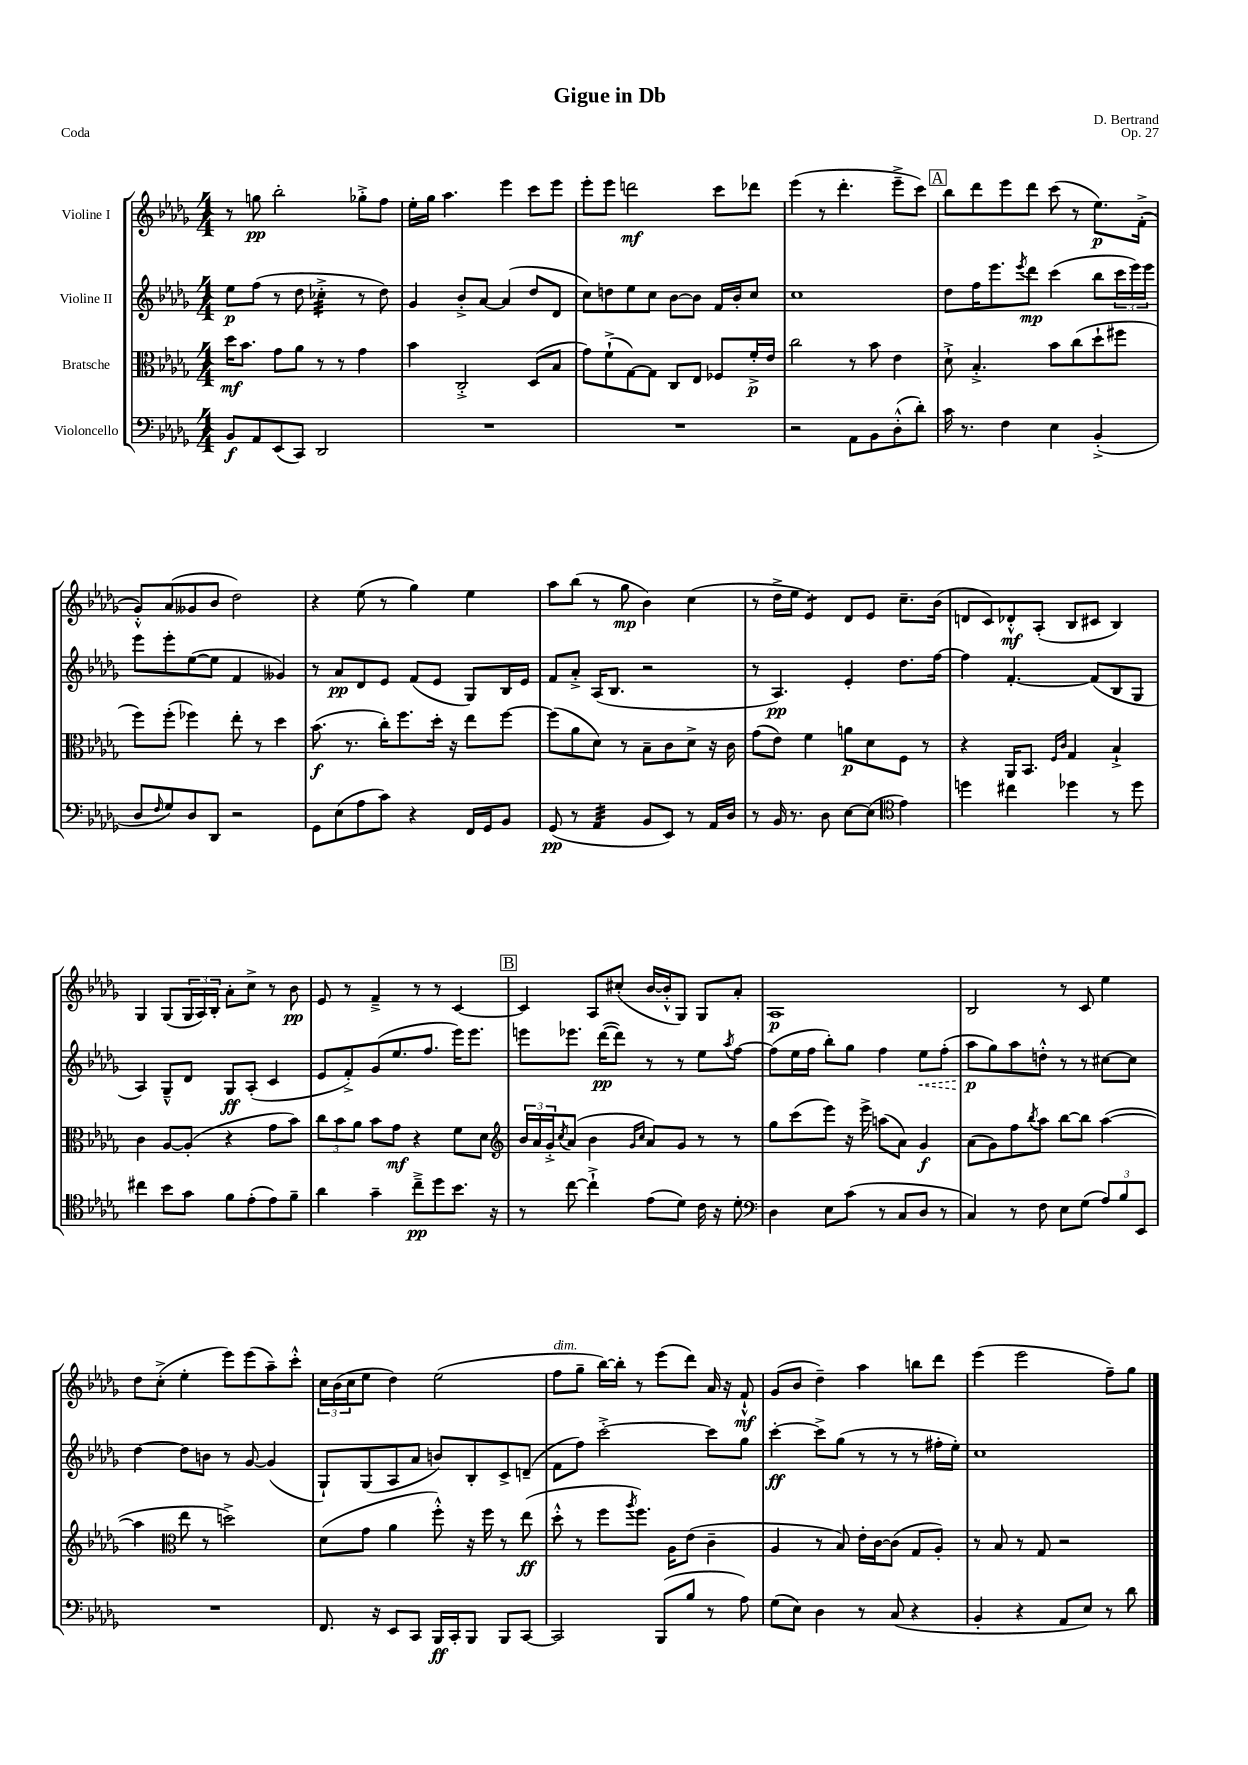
\header { title = "Gigue in Db" composer = "D. Bertrand" opus = "Op. 27" piece = "Coda" }
<<
\new StaffGroup <<
\new Staff = "s0" \with { instrumentName = "Violine I" } {
    \clef treble \key des \major \numericTimeSignature \time 4/4
    r8 g''8\pp bes''2-. ges''8-.-> f''8 |
    ees''16-. ges''16 aes''4. ees'''4 c'''8 ees'''8 |
    ees'''8-. ees'''8 d'''2\mf c'''8 des'''8 |
    ees'''4( r8 des'''4.-. ees'''8---> c'''8) |
    \mark \markup { \box "A" } bes''8 des'''8 ees'''8 des'''8 c'''8( r8 ees''8.\p) f'16-.->( |
    ges'8-.-^) aes'8( geses'8 bes'8 des''2) |
    r4 ees''8( r8 ges''4) ees''4 |
    aes''8 bes''8( r8 ges''8\mp bes'4) c''4( |
    r8 des''16-> ees''16 ees'4:8) des'8 ees'8 c''8.-- bes'16( |
    d'8 c'8) des'8-.-^\mf aes8-.( bes8 cis'8 bes4) |
    ges4 ges8( \tuplet 3/2 { ges16 aes16) bes16-. } aes'8-. c''8-> r8 bes'8\pp |
    ees'8 r8 f'4---> r8 r8 c'4~ |
    \mark \markup { \box "B" } c'4 aes8 cis''8-.( bes'16~ bes'16-.-^ ges8) ges8 aes'8-. |
    aes1\p |
    bes2 r8 c'8 ees''4 |
    des''8 c''8-.->( ees''4-. ees'''8) ees'''8( aes''8--) c'''8-.-^ |
    \tuplet 3/2 { c''16 bes'16( c''16 } ees''8 des''4) ees''2( |
    f''8^\markup { \italic "dim." } ges''8-- bes''16~) bes''16-. r8 ees'''8( des'''8) aes'16 r16 f'8-!-^\mf |
    ges'8( bes'8 des''4--) aes''4 b''8 des'''8 |
    ees'''4( ees'''2 f''8--) ges''8 \bar "|." |
}
\new Staff = "s1" \with { instrumentName = "Violine II" } {
    \clef treble \key des \major \numericTimeSignature \time 4/4
    ees''8\p f''8( r8 des''8 ces''4:32-.-> r8 des''8) |
    ges'4 bes'8-.-> aes'8~ aes'4( des''8 des'8 |
    c''8) d''8 ees''8 c''8 bes'8~ bes'8 f'16 bes'16-. c''8 |
    c''1 |
    \mark \markup { \box "A" } des''8 f''16 ees'''8. \acciaccatura { ees'''8 } des'''8\mp c'''4( bes''8 \tuplet 3/2 { c'''16 ees'''16) ees'''16 } |
    ees'''8 ees'''8-. ees''8~( ees''8 f'4 geses'4) |
    r8 aes'8\pp des'8 ees'8 f'8( ees'8 ges8) bes16 ees'16 |
    f'8 aes'8-.-> aes16( bes8. r2 |
    r8 aes4.\pp) ees'4-. des''8. f''16~ |
    f''4 f'4.~-. f'8( bes8 ges8 |
    aes4) ges8---^ des'8 ges8\ff aes8-.( c'4 |
    ees'8 f'8-.->) ges'8( ees''8. f''8. ees'''16) ees'''8. |
    \mark \markup { \box "B" } e'''8 ees'''8. des'''16~\pp( des'''8) r8 r8 ees''8 \acciaccatura { aes''8 } f''8~ |
    f''8( ees''16 f''16 bes''8-.) ges''8 f''4 \once \override Hairpin.style = #'dashed-line ees''8\< f''8-.( |
    aes''8\p\! ges''8) aes''8 d''8-.-^ r8 r8 cis''8~ cis''8 |
    des''4~ des''8 b'8 r8 ges'8~ ges'4( |
    ges8-!) ges8( aes8 aes'8 b'8) bes8-. c'8-> d'8--( |
    f'8 f''8) c'''2~-.-> c'''8 ges''8 |
    c'''4~-.\ff c'''8-> ges''8( r8 r8 r8 fis''16-. ees''16-.) |
    c''1 \bar "|." |
}
\new Staff = "s2" \with { instrumentName = "Bratsche" } {
    \clef alto \key des \major \numericTimeSignature \time 4/4
    des''16\mf bes'8. ges'8 aes'8 r8 r8 ges'4 |
    bes'4 c2-.-> des8( bes8 |
    ges'8) f'8-!->( ges8~) ges8 c8 ees8 fes8 f'16-.->\p ees'16 |
    c''2 r8 bes'8 ees'4 |
    \mark \markup { \box "A" } des'8-!-> bes4.-.-> bes'8 c''8( des''8-! fis''8 |
    f''8) f''8-.( fes''4) ees''8-. r8 des''4 |
    bes'8.\f( r8. c''16-.) f''8. des''16-. r16 ees''8 f''8~ |
    f''8( aes'8 des'8) r8 bes8-- c'8 des'8-> r16 c'16 |
    ges'8( ees'8) f'4 a'8\p des'8 f8 r8 |
    r4 aes,16 bes,8. \grace { f16 c'16 } ges4 bes4-!-> |
    c'4 aes8~ aes8-.( r4 ges'8 bes'8) |
    \tuplet 3/2 { c''8 bes'8 aes'8 } bes'8 ges'8\mf r4 f'8 des'8 |
    \mark \markup { \box "B" } \clef treble \tuplet 3/2 { bes'16 aes'16 ges'16-.-> } \acciaccatura { c''8 } aes'8( bes'4 \grace { ges'16 c''16 } aes'8) ges'8 r8 r8 |
    ges''8 c'''8( ees'''8) r16 ees'''16-> a''8( aes'8) ges'4\f |
    aes'8( ges'8) f''8 \acciaccatura { bes''8 } aes''8 bes''8~ bes''8 aes''4~( |
    aes''4 \clef alto ees''8 r8 d''2->) |
    des'8( ges'8 aes'4 f''8-.-^) r16 f''16 r8 ees''8\ff( |
    des''8-.-^ r8 f''8 \acciaccatura { aes''8 } f''8.) aes16 ees'8( c'4-- |
    aes4 r8 bes8) ees'16-. c'16~ c'8( ges8 aes8-.) |
    r8 bes8 r8 ges8 r2 \bar "|." |
}
\new Staff = "s3" \with { instrumentName = "Violoncello" } {
    \clef bass \key des \major \numericTimeSignature \time 4/4
    bes,8\f aes,8 ees,8( c,8) des,2 |
    R1 |
    R1 |
    r2 aes,8 bes,8 des8-.-^( des'8-.) |
    \mark \markup { \box "A" } c'16 r8. f4 ees4 bes,4-.->( |
    des8 \grace { f16 } ges8) des8 des,8 r2 |
    ges,8 ees8( aes8 c'8) r4 f,16 ges,16 bes,8 |
    ges,8\pp( r8 aes,4:32 bes,8 ees,8) r8 aes,16 des16 |
    r8 bes,16 r8. des8 ees8~ ees8( \clef tenor ees'4) |
    d''4 cis''4 des''4 r8 des''8 |
    cis''4 bes'8 ges'8 f'8 ees'8-.( ees'8) f'8-- |
    aes'4 ges'4-- c''8--->\pp des''8 bes'8. r16 |
    \mark \markup { \box "B" } r8 c''8~ c''4-!-> ees'8( des'8) c'16 r16 des'8-. |
    \clef bass des4 ees8 c'8( r8 c8 des8 r8 |
    c4) r8 f8 ees8 ges8( \tuplet 3/2 { aes8) bes8 ees,8 } |
    R1 |
    f,8. r16 ees,8 c,8 bes,,16\ff c,16-. bes,,8 bes,,8 c,8~ |
    c,2 bes,,8( bes8 r8 aes8) |
    ges8( ees8) des4 r8 c8( r4 |
    bes,4-. r4 aes,8 ees8) r8 des'8 \bar "|." |
}
>>
>>
\layout { \context { \Score \remove "Bar_number_engraver" } }
